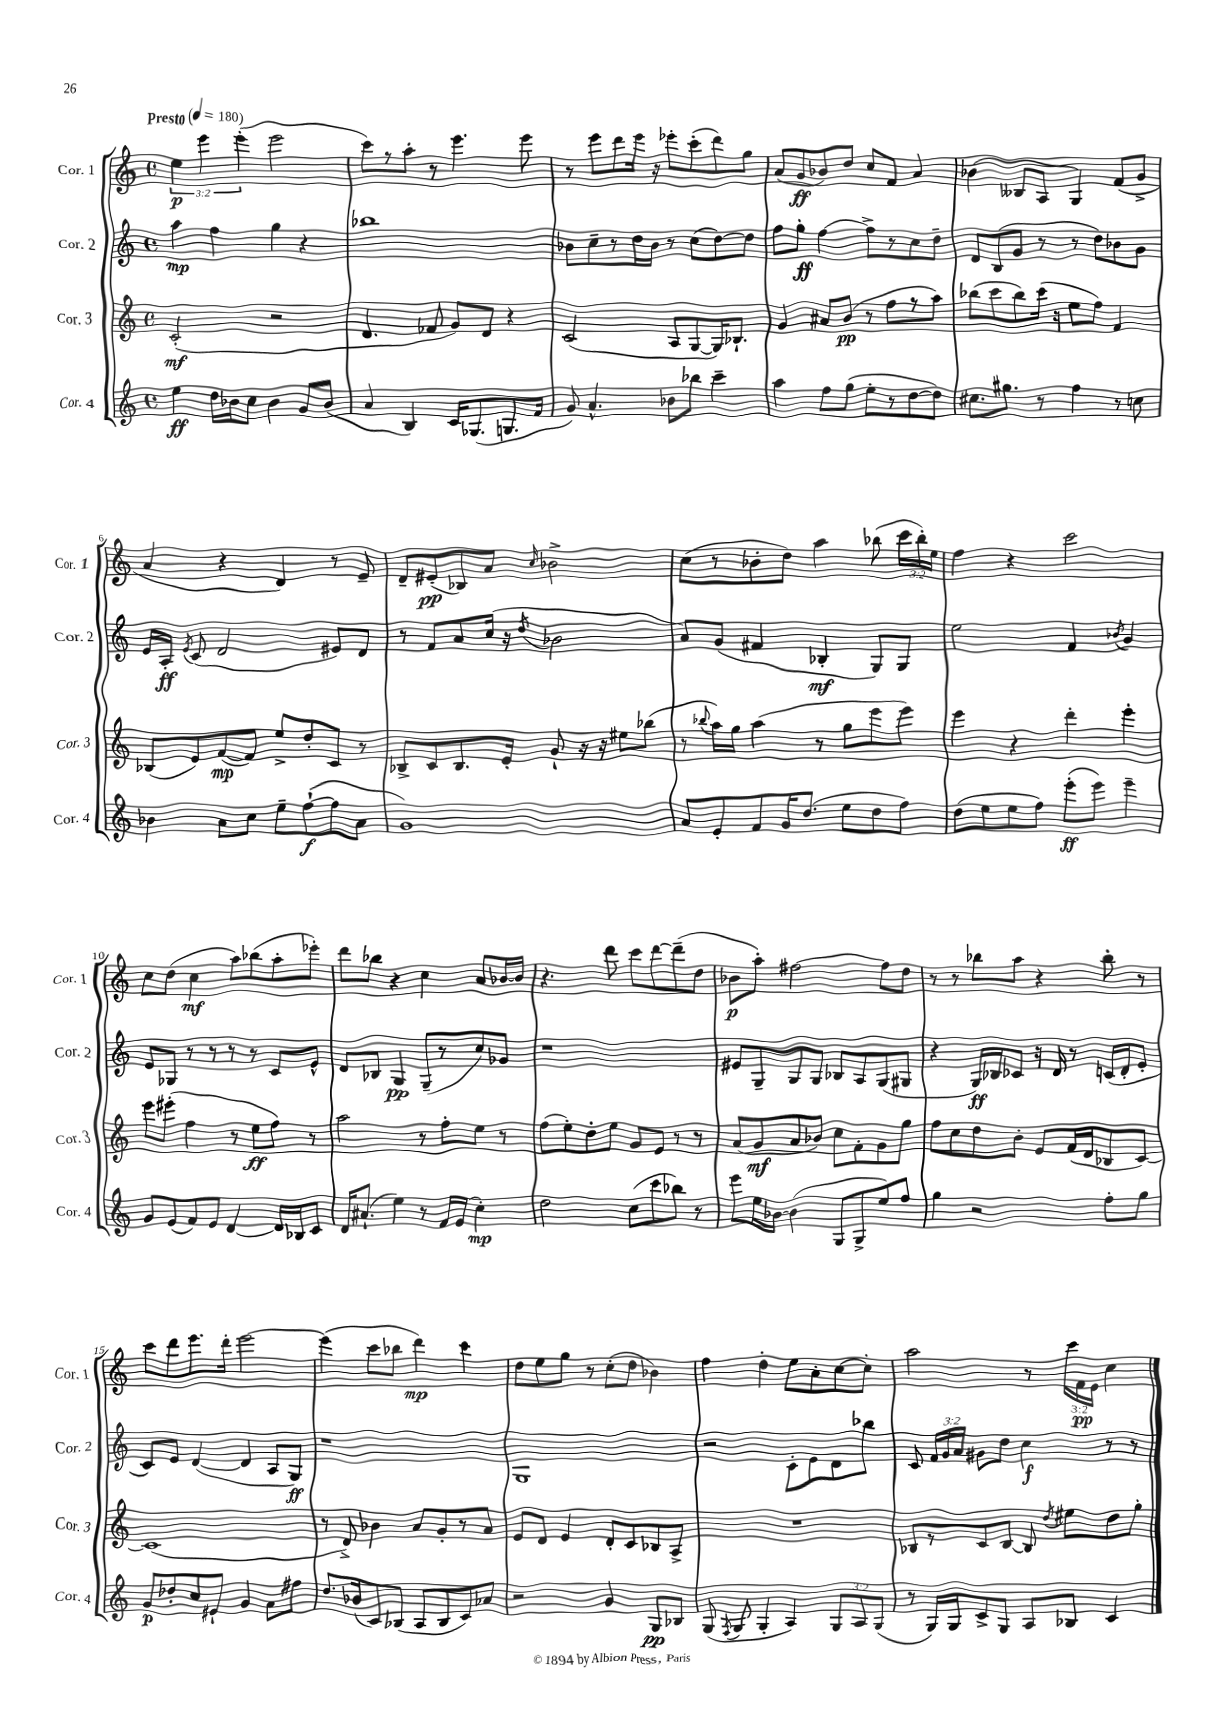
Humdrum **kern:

**kern	**dynam	**kern	**dynam	**kern	**dynam	**kern	**dynam
*part4	*part4	*part3	*part3	*part2	*part2	*part1	*part1
*staff4	*staff4	*staff3	*staff3	*staff2	*staff2	*staff1	*staff1
*I"Cor. 4	*	*I"Cor. 3	*	*I"Cor. 2	*	*I"Cor. 1	*
*I'Cor. 4	*	*I'Cor. 3	*	*I'Cor. 2	*	*I'Cor. 1	*
*clefG2	*	*clefG2	*	*clefG2	*	*clefG2	*
*k[]	*	*k[]	*	*k[]	*	*k[]	*
*M4/4	*	*M4/4	*	*M4/4	*	*M4/4	*
*met(c)	*	*met(c)	*	*met(c)	*	*met(c)	*
*MM180	*	*MM180	*	*MM180	*	*MM180	*
=1	=1	=1	=1	=1	=1	=1	=1
!	!	!	!	!	!	!LO:TX:a:B:t=Presto	!
4ee\	ff	(2c'/	mf	4aa\	mp	6ee\	p
.	.	.	.	.	.	6eee\	.
16dd\LL	.	.	.	4ff\	.	.	.
16b-X\J	.	.	.	.	.	.	.
.	.	.	.	.	.	(6eee'\	.
8cc\J	.	.	.	.	.	.	.
4b-\	.	2r	.	4gg\	.	2eee\	.
8g/L	.	.	.	4r	.	.	.
(8b-/J	.	.	.	.	.	.	.
=2	=2	=2	=2	=2	=2	=2	=2
4a/	.	4.d/	.	1bb-X	.	8ccc\L)	.
.	.	.	.	.	.	8r	.
4B/)	.	.	.	.	.	8aa'\J	.
.	.	8f-X/	.	.	.	8r	.
16c/KL	.	8g/L)	.	.	.	4.eee\	.
(8.G-X/	.	.	.	.	.	.	.
.	.	8d/J	.	.	.	.	.
8.Gn/	.	4r	.	.	.	.	.
.	.	.	.	.	.	8eee\	.
16f/Jk	.	.	.	.	.	.	.
=3	=3	=3	=3	=3	=3	=3	=3
8g/)	.	(2c/	.	8b-X\L	.	8r	.
4.a^^/	.	.	.	8cc~\	.	8eee\L	.
.	.	.	.	8r	.	8ddd\	.
.	.	.	.	16dd\L	.	16eee\Jk	.
.	.	.	.	16b-\JJ	.	16r	.
8b-X\L	.	8A/L	.	8r	.	8eee-X'\L	.
8bb-X\J	.	[8G/	.	(8cc\L	.	(8ccc'\	.
4ccc~\	.	16G/K])	.	[8dd\)	.	8ddd\)	.
.	.	8.B-X`/J	.	.	.	.	.
.	.	.	.	8dd\J]	.	8gg\J	.
=4	=4	=4	=4	=4	=4	=4	=4
4aa\	.	4g/	.	8ff\L	.	(8a/L	.
.	.	.	.	8gg'\J	ff	8g/	ff
8ff\L	.	8a#X/L	.	[4ff\	.	8b-X/)	.
(8gg\J	.	(8b/J	pp	.	.	8dd/J	.
8ee'\L	.	8r	.	8ff^\L]	.	8cc/L	.
8r	.	8ff\L	.	8r	.	8f/J	.
[8dd\	.	8r	.	8cc\	.	4a/	.
8dd\J])	.	8aa\J)	.	8dd~\J	.	.	.
=5	=5	=5	=5	=5	=5	=5	=5
8.cc#X\L	.	(8bb-X\L	.	8d/L	.	(4b-X\	.
.	.	8ccc\	.	(8B/	.	.	.
8.gg#X\J	.	.	.	.	.	.	.
.	.	8bb-\)	.	8g/J	.	8B--X/L	.
8r	.	(16ccc\Jk	.	8r	.	8A/J	.
.	.	16r	.	.	.	.	.
4ff\	.	8ee\L	.	8r	.	4G/)	.
.	.	8ff\J)	.	8dd\L)	.	.	.
8r	.	4f/	.	8b-X\	.	(8f/L	.
8ccn\	.	.	.	8g\J	.	8g^/J	.
!!LO:LB:g=z
=6	=6	=6	=6	=6	=6	=6	=6
4b-X\	.	(8B-X/L	.	16e/LL	.	4a/	.
.	.	.	.	16A'/JJ	ff	.	.
.	.	.	.	8qe/	.	.	.
.	.	8e/)	.	(8c/	.	.	.
8a\L	.	([8f/	mp	2d/	.	4r	.
8cc\J	.	8f/J])	.	.	.	.	.
8ee~\L	.	8ee^/L	.	.	.	4d/)	.
([8ff`\	f	8dd'/	.	.	.	.	.
8ff\]	.	8c/J	.	8e#X/L)	.	8r	.
8a\J	.	8r	.	8d/J	.	8e~/	.
=7	=7	=7	=7	=7	=7	=7	=7
1g)	.	8B-X^/L	.	8r	.	8d~/L	.
.	.	8c/	.	8f/L	.	(8e#X'/	pp
.	.	8.B-/	.	8a/	.	8B-X/)	.
.	.	.	.	(16cc/Jk	.	8a/J	.
.	.	16e'/Jk	.	16r	.	.	.
.	.	.	.	8qdd/	.	16qqcc/	.
.	.	8g`/	.	2b-X\	.	2b-X^\	.
.	.	16r	.	.	.	.	.
.	.	16r	.	.	.	.	.
.	.	8ee#X\L	.	.	.	.	.
.	.	(8bb-X\J	.	.	.	.	.
=8	=8	=8	=8	=8	=8	=8	=8
8a/L	.	8r	.	8a/L)	.	(8cc\L	.
.	.	8qqbb-X/	.	.	.	.	.
8e'/	.	16aa\LL)	.	(8g/J	.	8r	.
.	.	16gg\JJ	.	.	.	.	.
8f/	.	(4aa\	.	4f#X/	.	8b-X'\	.
16g/K	.	.	.	.	.	8dd\J)	.
(8.dd/J	.	.	.	.	.	.	.
.	.	8r	.	4B-X'/	mf	4aa\	.
8ee\L	.	8gg\L	.	.	.	.	.
8dd\	.	8eee\	.	8G/L)	.	(8bb-X\	.
8ff\J)	.	8eee\J)	.	8G/J	.	24ccc\LL	.
.	.	.	.	.	.	24bb-'\)	.
.	.	.	.	.	.	24ee\JJ	.
=9	=9	=9	=9	=9	=9	=9	=9
(8dd\L	.	4eee\	.	2ee\	.	4ff\	.
8ee\	.	.	.	.	.	.	.
8ee\	.	4r	.	.	.	4r	.
8ff\J)	.	.	.	.	.	.	.
(8eee'\L	ff	4ddd'\	.	4f/	.	2ccc\	.
8eee\J)	.	.	.	.	.	.	.
.	.	.	.	8qb-X/	.	.	.
4eee~\	.	4eee'\	.	4g/	.	.	.
!!LO:LB:g=z
=10	=10	=10	=10	=10	=10	=10	=10
8g/L	.	8eee\L	.	8e/L	.	8cc\L	.
(8e/	.	(8eee#X'\J	.	8G-X/J	.	(8dd\J	.
8f/)	.	4ff\	.	8r	.	4cc\	mf
8e/J	.	.	.	8r	.	.	.
[4d/	.	8r	.	8r	.	8aa\L)	.
.	.	8ee\L	ff	8r	.	(8bb-X\	.
16d/LL]	.	8ff\J)	.	8c/L	.	8aa'\	.
16B-X/J	.	.	.	.	.	.	.
8c/J	.	8r	.	8e^^/J	.	8eee-X'\J)	.
=11	=11	=11	=11	=11	=11	=11	=11
16d/KL	.	2aa\	.	8d/L	.	8ddd\L	.
(8.a#X`/J	.	.	.	.	.	.	.
.	.	.	.	8B-X/J	.	8bb-X\J	.
4ee\)	.	.	.	4G/	pp	4r	.
8r	.	8r	.	(8G~/L	.	4cc\	.
16f/LL	.	8ff'\L	.	8r	.	.	.
(16e/JJ	.	.	.	.	.	.	.
4cc'\)	mp	8ee\J	.	8cc/)	.	8a/L	.
.	.	8r	.	8g-X/J	.	[16b-X/L	.
.	.	.	.	.	.	16b-/JJ]	.
=12	=12	=12	=12	=12	=12	=12	=12
2dd\	.	(8ff\L	.	1r	.	4.r	.
.	.	8ee'\)	.	.	.	.	.
.	.	8dd'\	.	.	.	.	.
.	.	8ee\J	.	.	.	8ddd\	.
(8cc\L	.	8g/L	.	.	.	8ccc\L	.
8ccc\	.	8e/J	.	.	.	[8ddd\	.
8bb-X\J)	.	8r	.	.	.	(8ddd~\]	.
8r	.	8r	.	.	.	8dd\J	.
=13	=13	=13	=13	=13	=13	=13	=13
8eee\L	.	(8a/L	.	8e#X/L	.	8b-X\L	p
16ee\L	.	8g/	mf	8G~/	.	8aa'\J)	.
[16b-X\JJ	.	.	.	.	.	.	.
(4b-\]	.	8a/	.	8G/	.	[2ff#X\	.
.	.	8b-X/J)	.	8G/J	.	.	.
8G/L	.	8cc\L	.	8B-X/L	.	.	.
8G^/	.	8f'\	.	8A/	.	.	.
8ee/)	.	8g\	.	(8G/	.	8ff#\L]	.
8ff/J	.	8gg\J	.	8G#X/J	.	8dd\J	.
=14	=14	=14	=14	=14	=14	=14	=14
4gg\	.	8ff\L	.	4r	.	8r	.
.	.	8cc\	.	.	.	8r	.
2r	.	8dd\	.	16G/LL)	ff	8bb-X\L	.
.	.	.	.	16B-X/J	.	.	.
.	.	8b'\J	.	8c-X/J	.	8aa\J	.
.	.	8e/L	.	16r	.	4r	.
.	.	.	.	16d/	.	.	.
.	.	(16f/L	.	8r	.	.	.
.	.	16d/J	.	.	.	.	.
8ff'\L	.	8B-X/	.	(16cn/LL	.	8bb-'\	.
.	.	.	.	16d'/J	.	.	.
8gg\J	.	[8c/J)	.	8e'/J	.	8r	.
!!LO:LB:g=z
=15	=15	=15	=15	=15	=15	=15	=15
8g/L	p	(1c]	.	8c/L)	.	8ccc\L	.
8dd-X'/	.	.	.	8e/J	.	8ddd\	.
8cc/	.	.	.	([4d/	.	8.eee\	.
8e#X`/J	.	.	.	.	.	.	.
.	.	.	.	.	.	16ddd'\Jk	.
4g/	.	.	.	4d/]	.	[2eee\	.
8a\L	.	.	.	8A/L	.	.	.
8ff#X\J	.	.	.	8G/J)	ff	.	.
=16	=16	=16	=16	=16	=16	=16	=16
8.dd/L	.	8r	.	1r	.	(4eee\]	.
.	.	8d^/)	.	.	.	.	.
(16b-X/k	.	.	.	.	.	.	.
8c/)	.	4b-X\	.	.	.	8ccc\L	.
(8B-X/J	.	.	.	.	.	8bb-X\J	.
8A/L	.	8a/L	.	.	.	4ddd\)	mp
8B-/	.	8g'/	.	.	.	.	.
8c/)	.	8r	.	.	.	4ccc\	.
8a-X/J	.	8a/J	.	.	.	.	.
=17	=17	=17	=17	=17	=17	=17	=17
2r	.	8e/L	.	1G	.	8dd\L	.
.	.	8d/J	.	.	.	8ee\	.
.	.	4e/	.	.	.	8gg\J	.
.	.	.	.	.	.	8r	.
4g/	.	8d'/L	.	.	.	(8cc'\L	.
.	.	8c/	.	.	.	8dd\J	.
8G/L	pp	8B-X/	.	.	.	4b-X\)	.
8B-X/J	.	8A^/J	.	.	.	.	.
=18	=18	=18	=18	=18	=18	=18	=18
(8G/	.	1r	.	2r	.	4ff\	.
8qF/	.	.	.	.	.	.	.
8G/	.	.	.	.	.	.	.
4G'/	.	.	.	.	.	4dd'\	.
4A/)	.	.	.	8c'\L	.	8ee\L	.
.	.	.	.	8e\	.	8a'\	.
12G/L	.	.	.	8d\	.	[8cc\	.
12A/	.	.	.	.	.	.	.
.	.	.	.	8bb-X\J	.	8cc'\J]	.
(12G/J	.	.	.	.	.	.	.
=19	=19	=19	=19	=19	=19	=19	=19
8r	.	8B-X/L	.	8c/	.	2aa\	.
16G/LL)	.	8r	.	24f/LL	.	.	.
.	.	.	.	24g/	.	.	.
16G/J	.	.	.	.	.	.	.
.	.	.	.	24a/JJ	.	.	.
8c^/	.	8c/	.	8g#X\L	.	.	.
8G/J	.	[8B-/J	.	8dd\J	.	.	.
8A/L	.	8B-/]	.	4cc\	f	8r	.
.	.	8qdd/	.	.	.	.	.
8B-X/J	.	8ee#X\L	.	.	.	24ccc\LL	.
.	.	.	.	.	.	24f\	pp
.	.	.	.	.	.	24e\JJ	.
4c/	.	8dd\	.	8r	.	4cc\	.
.	.	8gg'\J	.	8r	.	.	.
==	==	==	==	==	==	==	==
*-	*-	*-	*-	*-	*-	*-	*-
